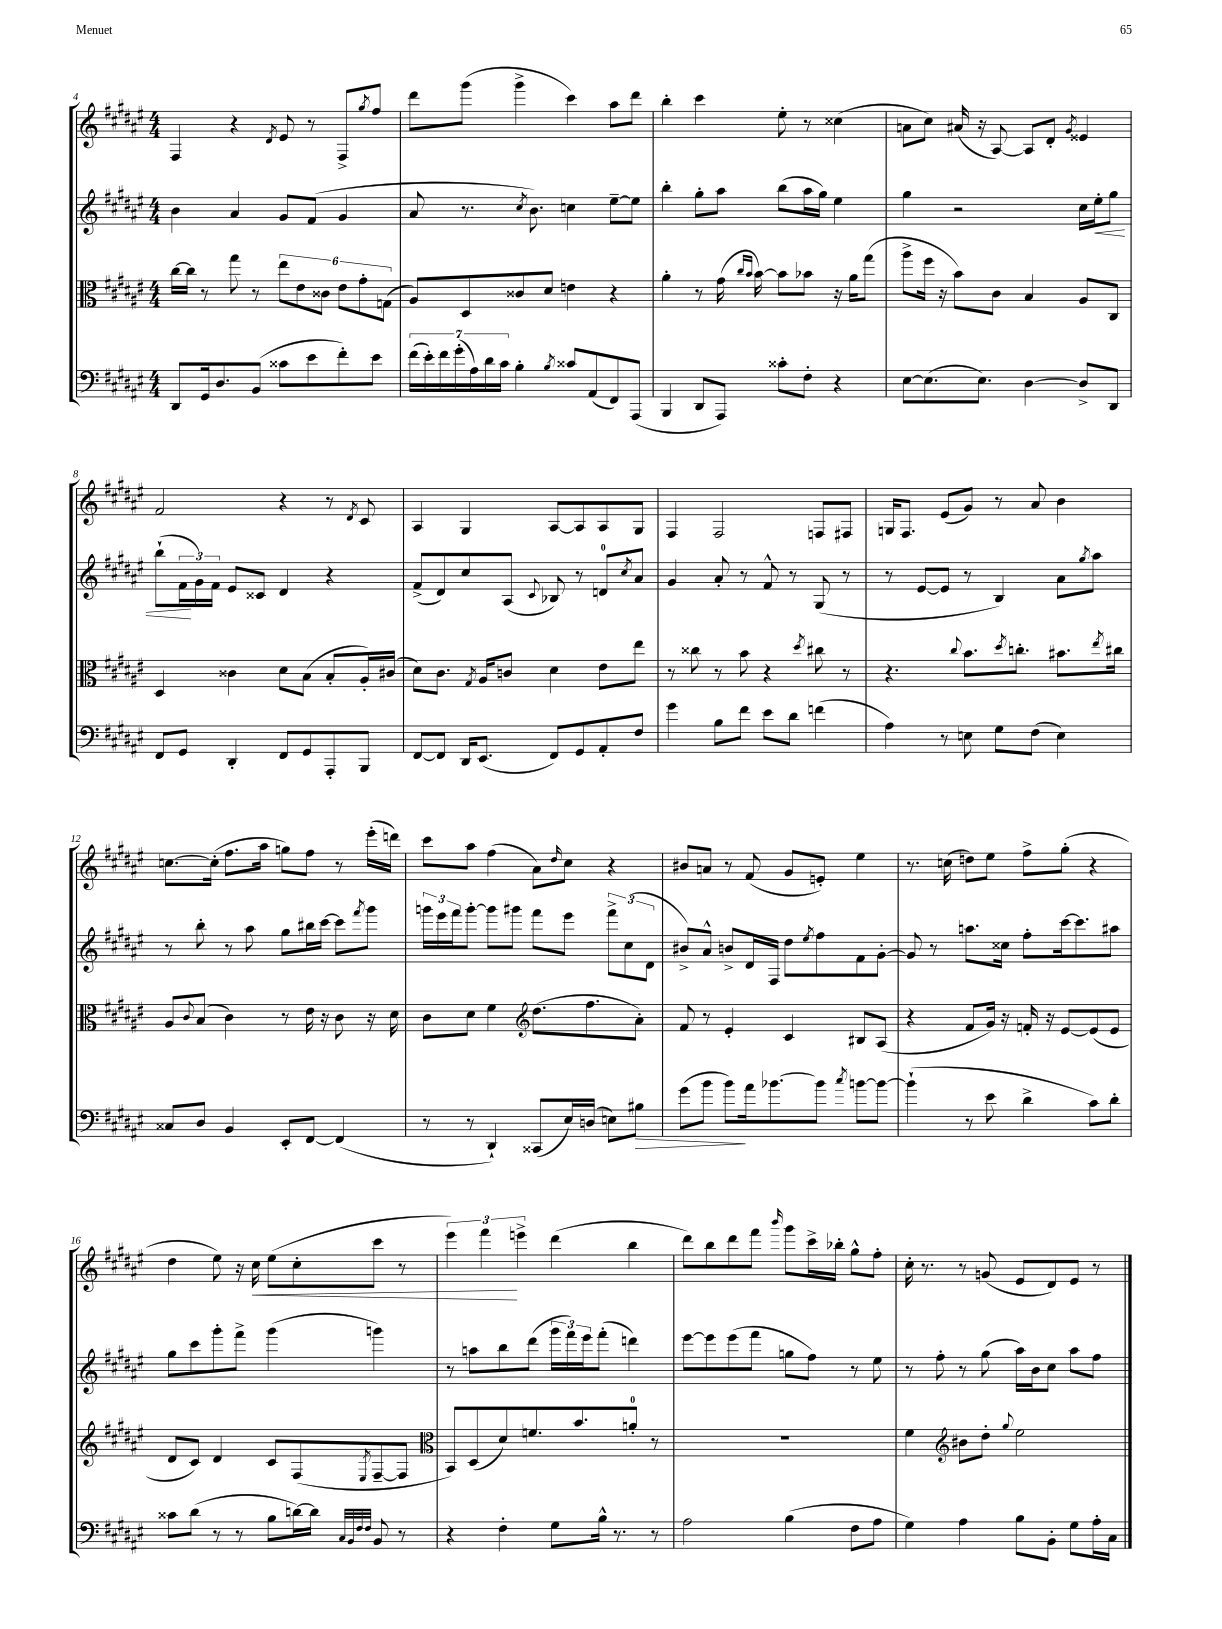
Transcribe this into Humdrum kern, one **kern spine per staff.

**kern	**dynam	**kern	**kern	**dynam	**kern	**dynam
*part4	*part4	*part3	*part2	*part2	*part1	*part1
*staff4	*staff4	*staff3	*staff2	*staff2	*staff1	*staff1
*clefF4	*	*clefC3	*clefG2	*	*clefG2	*
*k[f#c#g#d#a#e#]	*	*k[f#c#g#d#a#e#]	*k[f#c#g#d#a#e#]	*	*k[f#c#g#d#a#e#]	*
*M4/4	*	*M4/4	*M4/4	*	*M4/4	*
=4	=4	=4	=4	=4	=4	=4
8DD#/L	.	[16cc#\LL	4b\	.	4F#/	.
.	.	16cc#\JJ]	.	.	.	.
16GG#/k	.	8r	.	.	.	.
8.D#/	.	.	.	.	.	.
.	.	8gg#\	4a#/	.	4r	.
(8BB/J	.	8r	.	.	.	.
.	.	.	.	.	8qd#/	.
8c##X\L	.	12ee#\L	8g#/L	.	8e#/	.
.	.	12e#\	.	.	.	.
8e#\	.	.	(8f#/J	.	8r	.
.	.	12c##X\J	.	.	.	.
8f#'\)	.	12e#\L	4g#/	.	8F#^/L	.
.	.	12g#'\	.	.	.	.
.	.	.	.	.	8qgg#/	.
8e#\J	.	.	.	.	8ff#/J	.
.	.	(12Gn\J	.	.	.	.
=5	=5	=5	=5	=5	=5	=5
(28f#\LL	.	8A#/L)	8a#/	.	8ddd#\L	.
28e#'\)	.	.	.	.	.	.
28f#\	.	.	.	.	.	.
(28g#'\	.	.	.	.	.	.
.	.	8D#/	8.r	.	(8ggg#\J	.
28A#\)	.	.	.	.	.	.
28d#\	.	.	.	.	.	.
28c#\JJ	.	.	.	.	.	.
4B'\	.	8c##X/	.	.	4ggg#^\	.
.	.	.	8qcc#/	.	.	.
.	.	.	8.b\)	.	.	.
.	.	8d#/J	.	.	.	.
8qB/	.	.	.	.	.	.
8c##X/L	.	4en\	4ccn\	.	4ccc#\)	.
(8AA#/	.	.	.	.	.	.
8FF#/)	.	4r	[8ee#~\L	.	8aa#\L	.
(8AAA#/J	.	.	8ee#\J]	.	8ddd#\J	.
=6	=6	=6	=6	=6	=6	=6
4BBB/	.	4a#'\	4bb'\	.	4bb'\	.
8DD#/L	.	8r	8gg#'\L	.	4ccc#\	.
8AAA#/J)	.	(16g#\	8aa#\J	.	.	.
.	.	16qqcc#/LL	.	.	.	.
.	.	16qqb/JJ	.	.	.	.
.	.	[16b\)	.	.	.	.
8c##X'\L	.	8b\L]	(8bb\L	.	8ee#'\	.
8F#'\J	.	8b-X\J	16aa#\L	.	8r	.
.	.	.	16gg#\JJ)	.	.	.
4r	.	16r	4ee#\	.	(4cc##X\	.
.	.	16a#\KL	.	.	.	.
.	.	(8gg#\J	.	.	.	.
=7	=7	=7	=7	=7	=7	=7
[8E#\L	.	8aa#^\L	4gg#\	.	8an\L	.
(8.E#\]	.	16ff#\Jk	.	.	8cc#\J)	.
.	.	16r	.	.	.	.
.	.	8b\L)	2r	.	(16a#X/	.
8.E#\J)	.	.	.	.	16r	.
.	.	8c#\J	.	.	[8A#/)	.
[4D#\	.	4B/	.	.	8A#/L]	.
.	.	.	.	.	8d#'/J	.
.	.	.	.	.	8qg#/	.
8D#^/L]	.	8A#/L	16cc#\LL	.	4e##X/	.
!	!	!	!	!LO:HP:b	!	!
.	.	.	16ee#'\J	<	.	.
8DD#/J	.	8C#/J	8gg#\J	.	.	.
!!LO:LB:g=z
=8	=8	=8	=8	=8	=8	=8
8FF#/L	.	4D#/	(8bb`\L	.	2f#/	.
8GG#/J	.	.	24f#\L	.	.	.
.	.	.	24g#\)	[	.	.
.	.	.	24f#\JJ	.	.	.
4DD#'/	.	4c##X\	8e#/L	.	.	.
.	.	.	8c##X/J	.	.	.
8FF#/L	.	8d#\L	4d#/	.	4r	.
8GG#/	.	(8B\J	.	.	.	.
8AAA#'/	.	8B'/L	4r	.	8r	.
.	.	.	.	.	8qd#/	.
8BBB/J	.	16A#'/L)	.	.	8c#/	.
.	.	(16c#X/JJ	.	.	.	.
=9	=9	=9	=9	=9	=9	=9
[8FF#/L	.	8d#\L)	(8f#^/L	.	4A#/	.
8FF#/J]	.	8.c#\J	8d#/)	.	.	.
16DD#/KL	.	.	8cc#/	.	4G#/	.
.	.	8qG#/	.	.	.	.
(8.EE#/J	.	16A#/KL	.	.	.	.
.	.	8cn/J	(8A#/J	.	.	.
.	.	.	8qqc#/	.	.	.
8FF#/L)	.	4d#\	8B-X/)	.	[8A#/L	.
8GG#/	.	.	8r	.	8A#/]	.
8AA#'/	.	8e#\L	8dn/L	.	8A#/	.
.	.	.	8qcc#/	.	.	.
8F#/J	.	8ee#\J	8a#/J	.	8G#/J	.
=10	=10	=10	=10	=10	=10	=10
4g#\	.	8r	4g#/	.	4F#/	.
.	.	8cc##X\	.	.	.	.
8B\L	.	8r	8a#'/	.	2F#/	.
8f#\J	.	8b\	8r	.	.	.
8e#\L	.	4r	8f#^^/	.	.	.
8d#\J	.	.	8r	.	.	.
.	.	8qdd#/	.	.	.	.
(4fn\	.	8cc#X\	(8G#/	.	8Fn/L	.
.	.	8r	8r	.	8F#X/J	.
=11	=11	=11	=11	=11	=11	=11
4A#\)	.	4.r	8r	.	16Gn/KL	.
.	.	.	.	.	8.F#/J	.
.	.	.	[8e#/L	.	.	.
8r	.	.	8e#/J]	.	(8e#/L	.
.	.	8qqcc#/	.	.	.	.
8En\	.	8.b\L	8r	.	8g#/J)	.
8G#\L	.	.	4B/)	.	8r	.
.	.	8qdd#/	.	.	.	.
.	.	8.ccn'\J	.	.	.	.
(8F#\J	.	.	.	.	8a#/	.
4E\)	.	8.b#X\L	8a#\L	.	4b\	.
.	.	.	8qgg#/	.	.	.
.	.	.	8aa#\J	.	.	.
.	.	8qee#/	.	.	.	.
.	.	16cc#X\Jk	.	.	.	.
!!LO:LB:g=z
=12	=12	=12	=12	=12	=12	=12
8C##X/L	.	8A#/L	8r	.	[8.ccn\L	.
.	.	8qqc#/	.	.	.	.
8D#/J	.	(8B/J	8bb'\	.	.	.
.	.	.	.	.	(16cc'\Jk]	.
4BB/	.	4c#\)	8r	.	8.ff#\L	.
.	.	.	8aa#\	.	.	.
.	.	.	.	.	16aa#\Jk	.
8EE#'/L	.	8r	8gg#\L	.	8ggn\L)	.
[8FF#/J	.	16e#\	16bb#X\L	.	8ff#\J	.
.	.	16r	[16ccc#\JJ	.	.	.
(4FF#/]	.	8c#\	8ccc#\L]	.	8r	.
.	.	.	8qfff#/	.	.	.
.	.	16r	8ggg#\J	.	(16eee#'\LL	.
.	.	16d#\	.	.	16dddn\JJ)	.
=13	=13	=13	=13	=13	=13	=13
8r	.	8c#\L	24gggn\LL	.	8ccc#\L	.
.	.	.	24eee#\	.	.	.
.	.	.	24fff#\J	.	.	.
8r	.	8d#\J	[8ggg'\J	.	8aa#\J	.
4DD#`/)	.	4f#\	8ggg\L]	.	(4ff#\	.
.	.	.	8ggg#X\J	.	.	.
*	*	*clefG2	*	*	*	*
(8CC##X/L	.	(8.dd#\L	8fff#\L	.	8a#\L)	.
.	.	.	.	.	16qqdd#/	.
16E#/L)	.	.	8eee#\J	.	8cc#\J	.
(16Dn/JJ	.	8.ff#\	.	.	.	.
8En\L)	.	.	12fff#^\L	.	4r	.
.	.	.	(12cc#\	.	.	.
!	!LO:HP:b	!	!	!	!	!
8B#X\J	>	8a#'\J)	.	.	.	.
.	.	.	12d#\J	.	.	.
=14	=14	=14	=14	=14	=14	=14
(8g#\L	.	8f#/	8b#X^/L)	.	8b#X/L	.
8b\J	.	8r	8a#^^/J	.	8an/J	.
8b\L)	.	4e#'/	8bn^/L	.	8r	.
16a#\k	]	.	16d#/L	.	(8f#/	.
[8.b-X\	.	.	16F#/JJ	.	.	.
.	.	4c#/	8dd#\L	.	8g#/L	.
.	.	.	8qee#/	.	.	.
8b-\J]	.	.	8ff#\	.	8en'/J)	.
8qcc#/	.	.	.	.	.	.
[8bn\L	.	8B#X/L	8f#\	.	4ee#\	.
8b\J_	.	(8A#/J	[8g#'\J	.	.	.
=15	=15	=15	=15	=15	=15	=15
(4b`\]	.	4r	8g#/]	.	8.r	.
.	.	.	8r	.	.	.
.	.	.	.	.	(16ccn\	.
8r	.	8f#/L	8.aan\L	.	8ddn\L)	.
8e#\	.	16g#/Jk)	.	.	8ee#\J	.
.	.	16r	16cc##X\Jk	.	.	.
4d#^\	.	16fn'/	8ff#'\L	.	8ff#^\L	.
.	.	16r	.	.	.	.
.	.	[8e#/L	[16ccc#\k	.	(8gg#'\J	.
.	.	.	8.ccc#\]	.	.	.
8c#\L)	.	(8e#/]	.	.	4r	.
8d#'\J	.	8e#/J	8aa#X\J	.	.	.
!!LO:LB:g=z
=16	=16	=16	=16	=16	=16	=16
8c##X\L	.	8d#/L	8gg#\L	.	4dd#\	.
(8d#\J	.	8c#/J)	8ccc#\	.	.	.
8r	.	4d#/	8ggg#'\	.	8ee#\)	.
8r	.	.	8fff#^\J	.	16r	.
!	!	!	!	!	!	!LO:HP:b
.	.	.	.	.	16cc#\	<
8B\L	.	8c#/L	(4ggg#\	.	(8ee#\L	.
[16dn\L)	.	(8F#/	.	.	8cc#'\	.
16d\JJ]	.	.	.	.	.	.
32qqC#/LLL	.	.	.	.	.	.
32qqBB/	.	.	.	.	.	.
32qqF#/	.	.	.	.	.	.
32qqF#/JJJ	.	8qE#/	.	.	.	.
8BB/	.	[8F#~/	4gggn\)	.	8ccc#\J	.
8r	.	8F#/J]	.	.	8r	.
=17	=17	=17	=17	=17	=17	=17
*	*	*clefC3	*	*	*	*
4r	.	8BB/L)	8r	.	6eee#\)	.
.	.	(8D#/	8aan\L	.	.	.
.	.	.	.	.	6fff#\	.
4F#'\	.	8d#/)	8bb\	.	.	.
.	.	.	.	.	6eeen^\	[
.	.	8.fn/	(8ddd#\J	.	.	.
8G#\L	.	.	24ggg#\LL	.	(4ddd#\	.
.	.	.	24fff#\)	.	.	.
.	.	8.b/	.	.	.	.
.	.	.	24eee#\J	.	.	.
16B^^\Jk	.	.	(8fff#'\J	.	.	.
8.r	.	.	.	.	.	.
.	.	8an'/J	4dddn\)	.	4bb\	.
8r	.	8r	.	.	.	.
=18	=18	=18	=18	=18	=18	=18
2A#\	.	1r	[8eee#\L	.	8ddd#\L)	.
.	.	.	8eee#\]	.	8bb\	.
.	.	.	(8eee#\	.	8ddd#\	.
.	.	.	8fff#\J	.	8fff#\J	.
.	.	.	.	.	16qqbbb/	.
(4B\	.	.	8ggn\L	.	8ggg#\L	.
.	.	.	8ff#\J)	.	16ccc#^\L	.
.	.	.	.	.	16bb-X'\JJ	.
8F#\L	.	.	8r	.	8gg#^^\L	.
8A#\J	.	.	8ee#\	.	8ff#'\J	.
=19	=19	=19	=19	=19	=19	=19
4G#\)	.	4f#\	8r	.	16cc#'\	.
.	.	.	.	.	8.r	.
.	.	.	8ff#'\	.	.	.
*	*	*clefG2	*	*	*	*
4A#\	.	8b#X\L	8r	.	8r	.
.	.	8dd#'\J	(8gg#\	.	(8gn/	.
.	.	8qqgg#/	.	.	.	.
8B\L	.	2ee#\	16aa#\LL)	.	8e#/L	.
.	.	.	16b\J	.	.	.
8BB'\J	.	.	8cc#\J	.	8d#/)	.
8G#\L	.	.	8aa#\L	.	8e#/J	.
16A#'\L	.	.	8ff#\J	.	8r	.
16C#\JJ	.	.	.	.	.	.
==	==	==	==	==	==	==
*-	*-	*-	*-	*-	*-	*-
